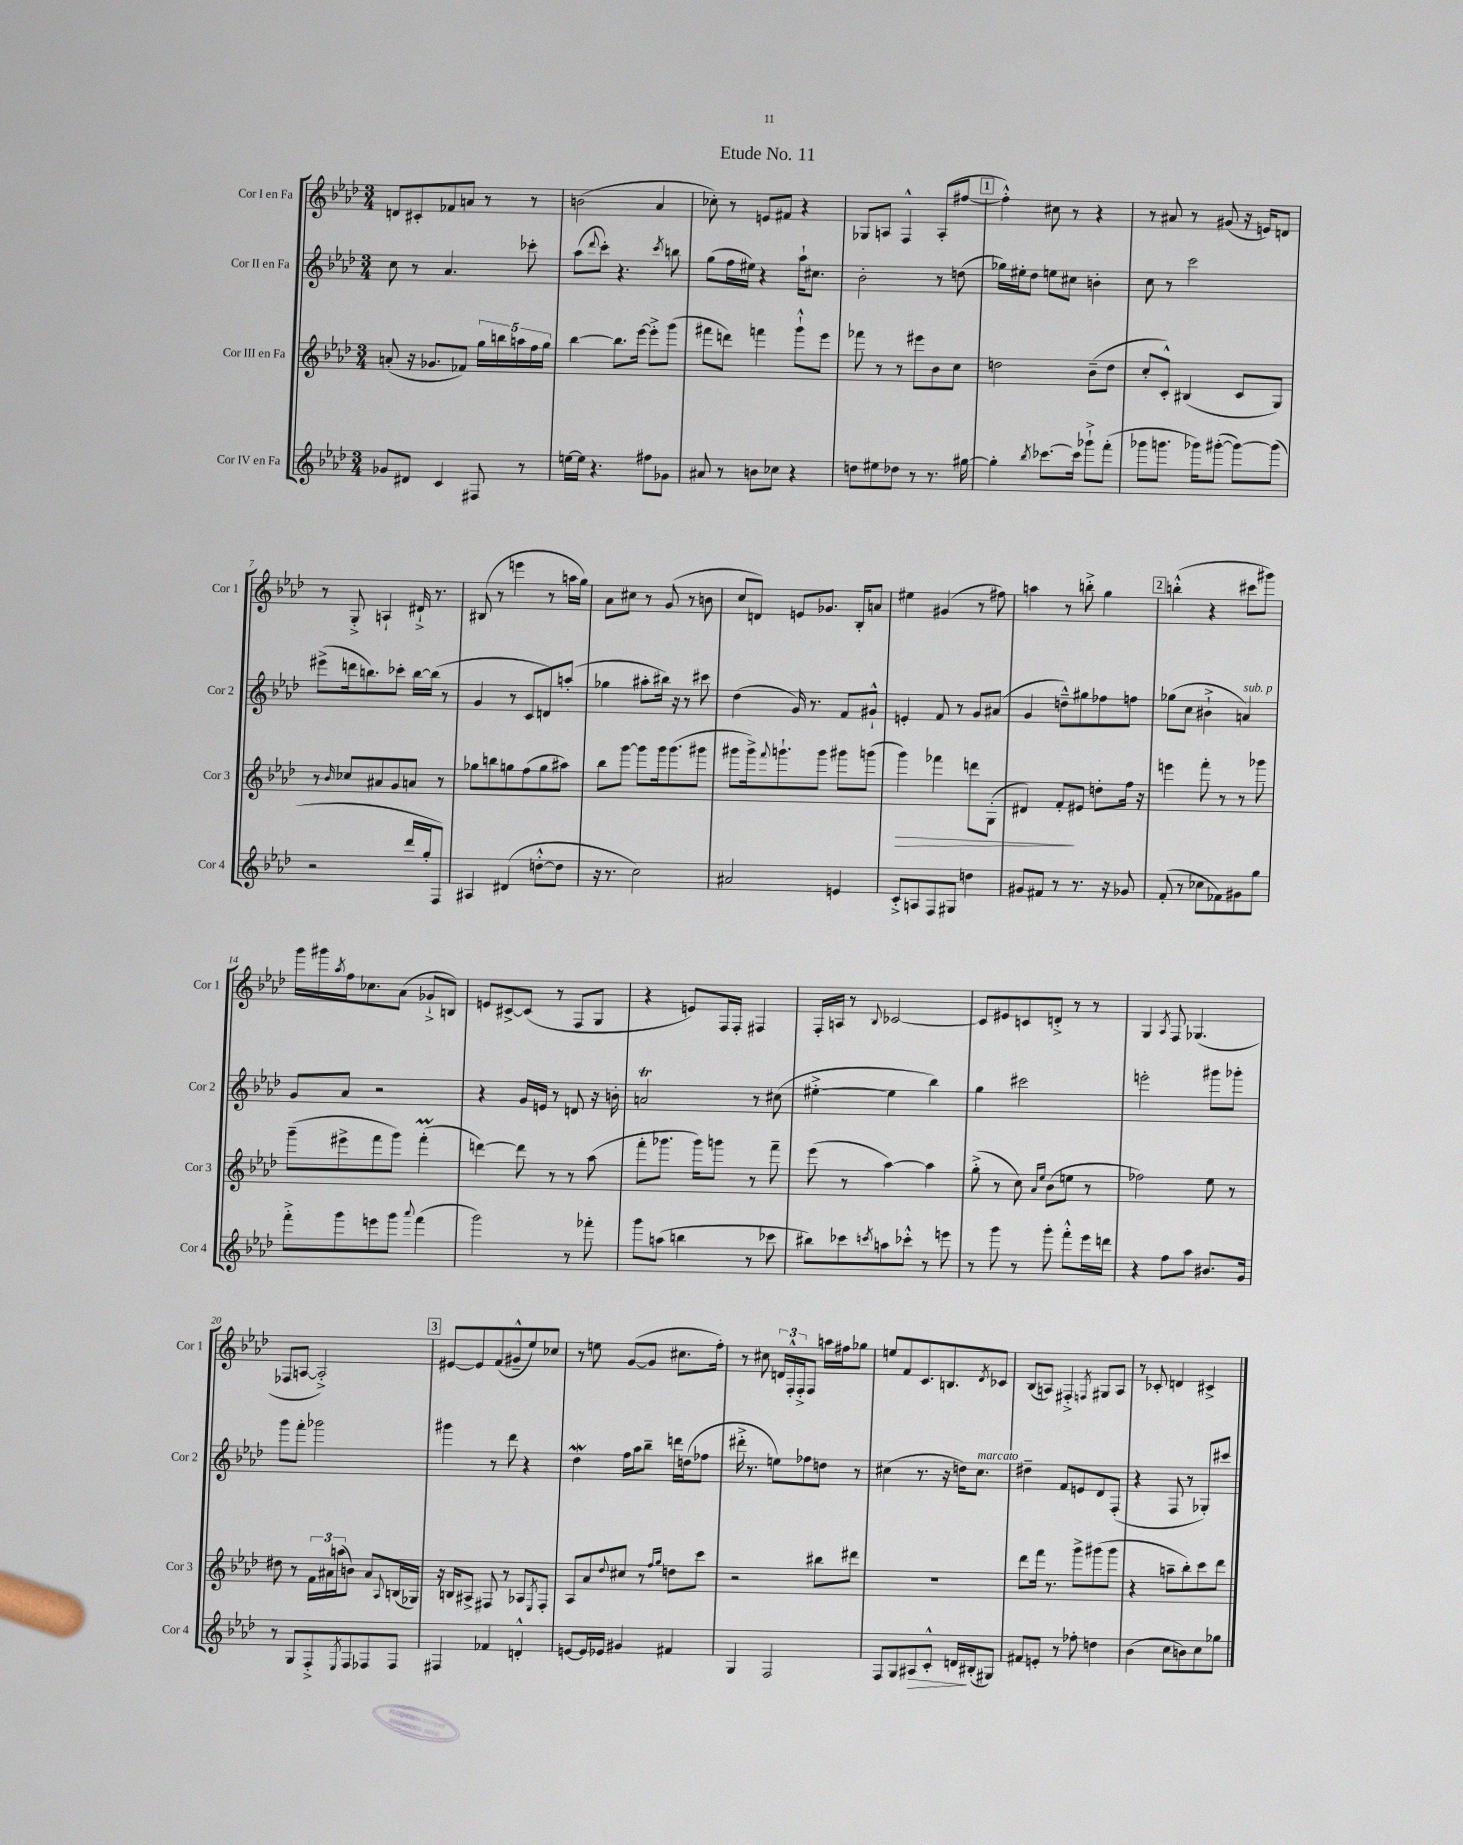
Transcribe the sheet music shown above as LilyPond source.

\header { title = "Etude No. 11" }
<<
\new StaffGroup <<
\new Staff = "s0" \with { instrumentName = "Cor I en Fa" shortInstrumentName = "Cor 1" } {
    \clef treble \key aes \major \numericTimeSignature \time 3/4
    d'8 cis'8-. fes'8 a'8 r8 r8 |
    b'2( aes'4 |
    ces''8-.) r8 e'8 fis'8 r4 |
    ges8 a8 f4-^ a8-.( fis''8~ |
    \mark \markup { \box "1" } fis''4-.-^) cis''8 r8 r4 |
    r8 ais'8 r8 gis'8( r16 e'16) d'8 |
    r8 g8-.-> a4-! dis'16-!-> r8. |
    bis8( r8 e'''4 r8 a''16 g''16) |
    aes'8 cis''8 r8 g'8( r8 b'8 |
    c''8 d'8) e'8 ges'8. bes16-. a'8 |
    eis''4 gis'4( r8 fis''8) |
    a''4 r8 b''8-.-> g''4 |
    \mark \markup { \box "2" } b''4-.-^( r4 cis'''8 gis'''8) |
    g'''16 gis'''16 \acciaccatura { aes''8 } f''16 ces''8. aes'8( ges'8-!-> b8) |
    e'8 cis'8~-> cis'8( r8 f8 g8 |
    r4 e'8) f16 f16-. fis4 |
    f16-. a16 r8 \appoggiatura { bes8 } ces'2~ |
    ces'8 eis'8 c'8 d'8-.-> r8 r8 |
    g4 \acciaccatura { aes8 } f8 ges4.( |
    fes8 a8~ a2-.->) |
    \mark \markup { \box "3" } eis'8~ eis'8 f'8( gis'8---^ ees''8) ces''8 |
    r8 e''8 g'8~( g'8 cis''8. f''16-.) |
    r8 cis''8 \tuplet 3/2 { d'16 f16-.-^ f16-.-> } f8 a''16 fis''16 ges''8 |
    e''8 f'8 c'8. b8. \acciaccatura { des'8 } ces'8 |
    bes8( a8) fis4-.-> \acciaccatura { f8 } gis8 a8 |
    r8 ces'8-. d'4 cis'4-> \bar "|." |
}
\new Staff = "s1" \with { instrumentName = "Cor II en Fa" shortInstrumentName = "Cor 2" } {
    \clef treble \key aes \major \numericTimeSignature \time 3/4
    c''8 r8 aes'4. ces'''8-. |
    aes''8( \appoggiatura { des'''8 } c'''8-.) r4. \acciaccatura { c'''8 } b''8 |
    g''8( f''16 eis''16) r4 aes''16-! cis''8. |
    bes'2-. r8 d''8( |
    \mark \markup { \box "1" } ges''16) eis''16-. des''8 e''8 cis''8 b'4-. |
    c''8 r8 c'''2 |
    eis'''8->( d'''16 b''8.) ces'''8-. b''16~ b''16( r8 |
    g'4 r8 c'8 d'8) a''8-.( |
    ges''4 ais''8-. bis''16) r16 r8 cis'''8 |
    des''4( g'16) r8. f'8 gis'8-!-^ |
    e'4-. f'8 r8 g'8 ais'8( |
    g'4 d''8---^) gis''8 fes''8 f''8 |
    \mark \markup { \box "2" } ges''8( c''8 bis'4-!-> a'4^\markup { \italic "sub. p" }) |
    g'8 aes'8 r2 |
    r4 g'16 e'16 r8 d'8 r16 b'16-. |
    a'2\trill r8 cis''8( |
    eis''4~-.-> eis''4 bes''4) |
    g''4 cis'''2 |
    e'''2-. gis'''8 ges'''8-. |
    g'''8 f'''8-. ges'''2 |
    \mark \markup { \box "3" } gis'''4 r8 des'''8 r4 |
    des''4\mordent f''16 aes''16 bes''8-- d'''16 d''16( fes''8 |
    dis'''16-.-> r8. e''8) fes''8 d''8 r8 |
    cis''4( r8. r16 d''16) cis''8.^\markup { \italic "marcato" } |
    dis''4-- f'8 e'8 des'8 f8-.( |
    r4 f8 r8 ges8-.) cis'''8 \bar "|." |
}
\new Staff = "s2" \with { instrumentName = "Cor III en Fa" shortInstrumentName = "Cor 3" } {
    \clef treble \key aes \major \numericTimeSignature \time 3/4
    a'8-.( r16 ges'8. fes'8) \tuplet 5/4 { g''16 b''16 a''16 f''16 g''16 } |
    bes''4~ bes''8. ees'''16~ ees'''8-.-> g'''8( |
    fis'''8 d'''8) f'''4 g'''8-!-^ ees'''8 |
    fes'''8 r8 r8 eis'''8 bes'8 c''8 |
    \mark \markup { \box "1" } d''2 bes'8--( d''8 |
    c''8-. c'8-.-^) bis4( c'8 g8) |
    r8 \grace { bes'16 } ces''8 ais'8 g'8 a'8 r8 |
    ges''8 b''8 g''8 f''8( g''8 ais''8) |
    bes''8 g'''8~ g'''8 g'''16 g'''8.( gis'''8 |
    gis'''8 gis'''16->) \appoggiatura { f'''8 } g'''8.-! g'''8 gis'''8 g'''8( |
    g'''4\>) fes'''4 d'''8 g8-.( |
    dis'4) f'8-.\! eis'8 d''8-. f''16 r16 |
    \mark \markup { \box "2" } e'''4 f'''8-. r8 r8 ges'''8 |
    g'''8--( eis'''8-> f'''8 g'''8) f'''4-.\prall( |
    d'''4~) d'''8 r8 r8 aes''8( |
    f'''8-. ges'''8. ges'''16) g'''8 r8 f'''8-- |
    ees'''8( r8 aes''4~) aes''4 |
    g''8-.->( r8 c''8) \grace { aes'16 ees''16 } bes'8( e''8 r8 |
    fes''2) ees''8 r8 |
    dis''8 r8 \tuplet 3/2 { f'16 ais'16 a''16( } b'8) ais'8 \appoggiatura { aes8 } b16( ges16) |
    \mark \markup { \box "3" } r16 b16 ais8-> fis8 r8 aes8 \acciaccatura { ees8 } fis8-. |
    aes8 aes'8 \appoggiatura { des''8 } cis''8 r8 \grace { f''16 g''16 } d''8 c'''8 |
    r2 bis''8 dis'''8 |
    R2. |
    des'''8 f'''16 r8. g'''8-> gis'''8( gis'''8 |
    r4 a''8-- bes''8-.) c'''8 des'''8 \bar "|." |
}
\new Staff = "s3" \with { instrumentName = "Cor IV en Fa" shortInstrumentName = "Cor 4" } {
    \clef treble \key aes \major \numericTimeSignature \time 3/4
    ges'8 dis'8 c'4 fis8 r8 |
    e''16~ e''16 r4. fis''8 ges'8 |
    ais'8 r8 b'8 ces''8 r4 |
    d''8 eis''8 des''8 r8 r8. gis''16~ |
    \mark \markup { \box "1" } gis''4-. \acciaccatura { bes''8 } ces'''8.~ ces'''16 ges'''8-!-> f'''8-.( |
    ges'''8 g'''8. ges'''16) gis'''8~-.( gis'''8~) gis'''8( |
    r2 des'''16 g''16-. f8) |
    ais4 dis'4( d''8~-.-^ d''8 |
    r16 r8. c''2) |
    ais'2 e'4 |
    c'8-.-> a8 f8 gis8 d''4 |
    gis'8 fis'8 r8 r8. r16 ges'8 |
    \mark \markup { \box "2" } f'8-.( r8 ces''8 fes'8) gis'8 g''8 |
    f'''8-.-> g'''8 e'''8 g'''8 \appoggiatura { aes'''8 } f'''4( |
    g'''2) r8 fes'''8-. |
    g'''8 a''8( b''4 r8 ces'''8 |
    bis''8) ces'''8 \acciaccatura { c'''8 } a''8 ces'''8-.-^ r8 e'''8 |
    r8 g'''8 r8 g'''8-. f'''8-.-^ ees'''16 d'''16 |
    r4 f''8 aes''8 bis'8. g'16 |
    r8 g8 f8-.-> \acciaccatura { ees8 } f8 fes8 fes8 |
    \mark \markup { \box "3" } fis4 fes'4 d'4-.-^ |
    e'8~ e'16 ees'16 gis'4 fis'4 |
    g4 f2 |
    f8 g8 ais8\> c'8-.-^ d'16\! bis16-.( gis8) |
    fis'8 e'8-. r8 fes''8-. d''4 |
    bes'4( c''8 b'8) c''8 ges''8 \bar "|." |
}
>>
>>
